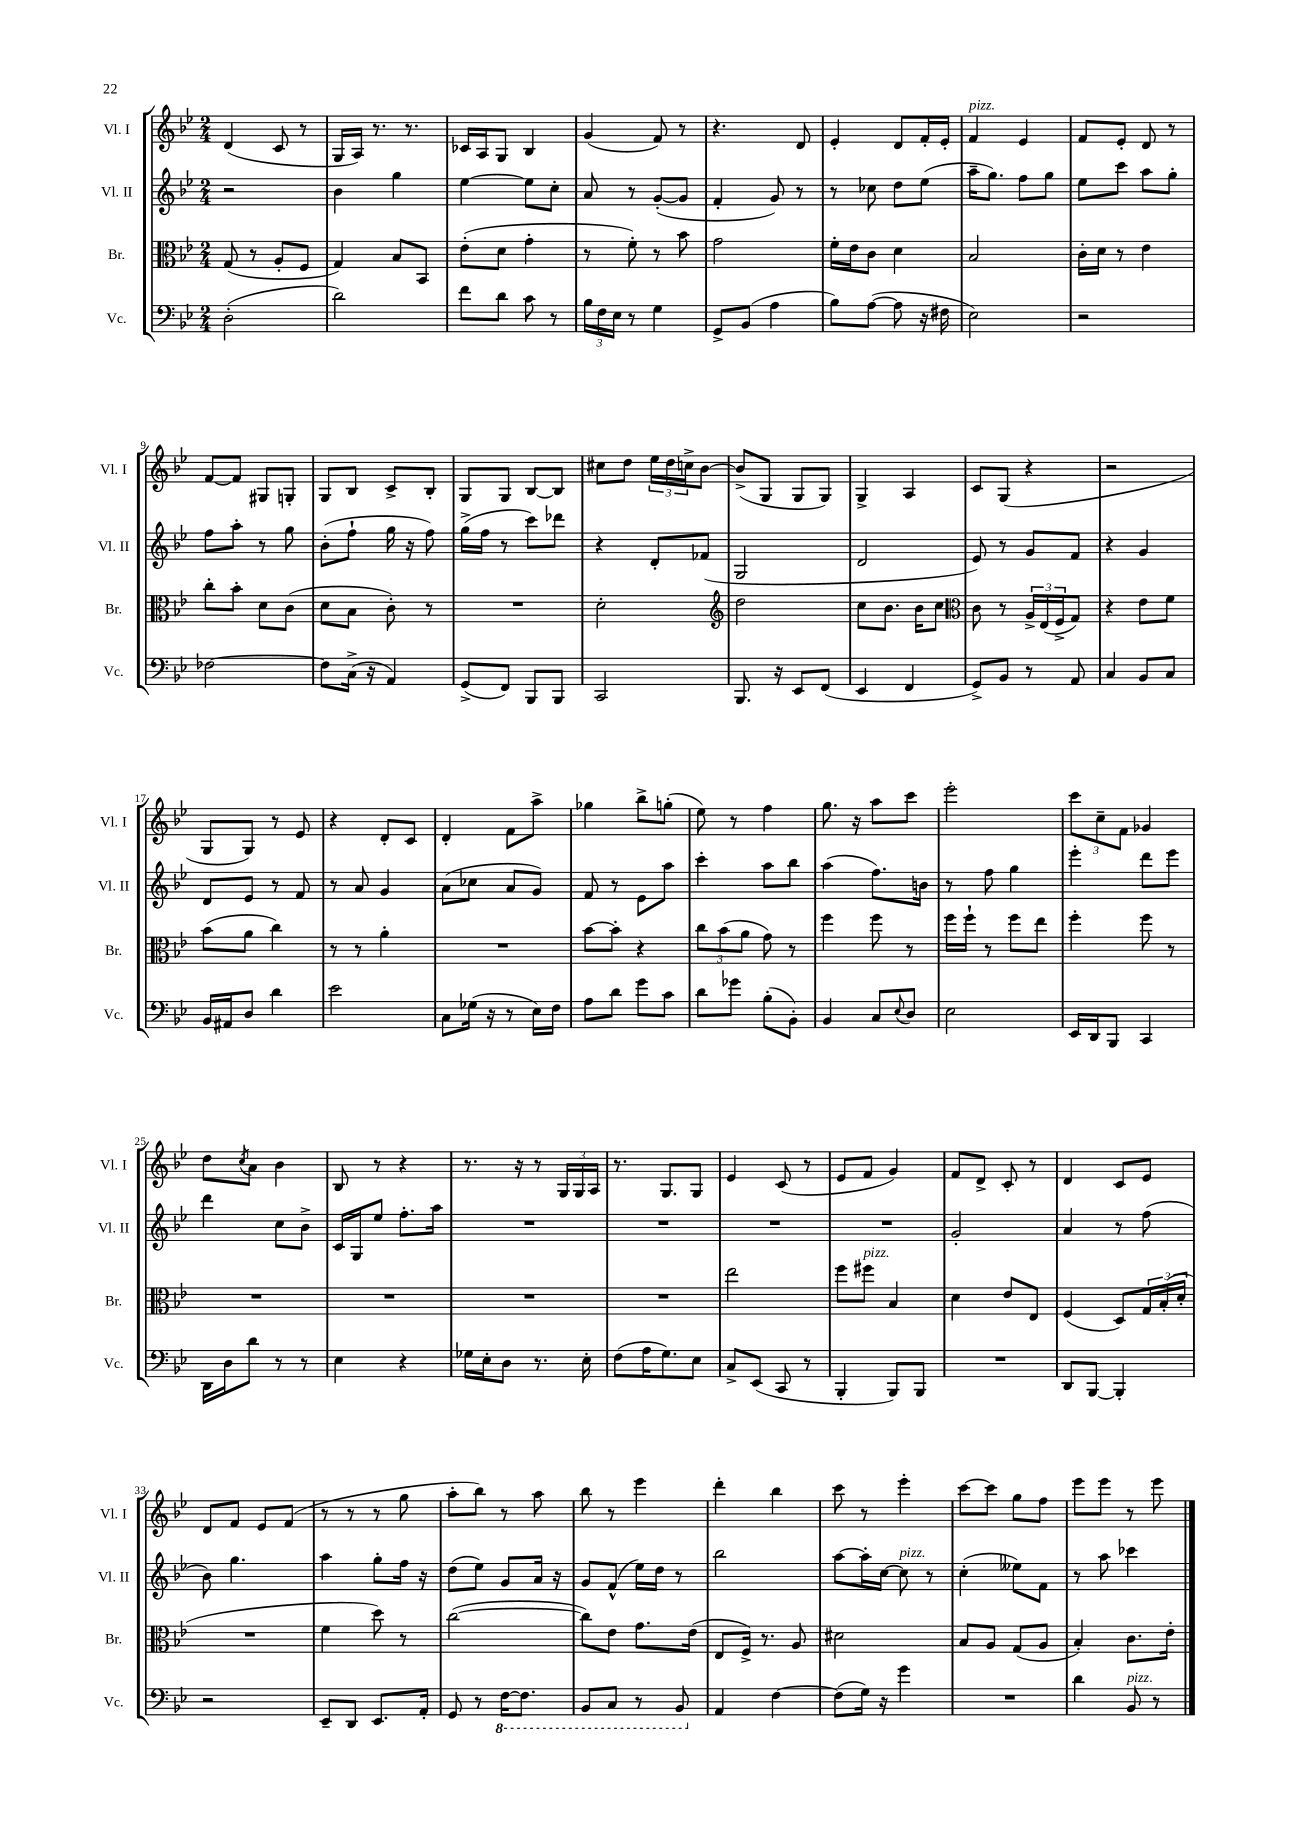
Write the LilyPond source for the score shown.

<<
\new StaffGroup <<
\new Staff = "s0" \with { instrumentName = "Vl. I" shortInstrumentName = "Vl. I" } {
    \clef treble \key bes \major \numericTimeSignature \time 2/4
    d'4( c'8 r8 |
    g16 a16) r8. r8. |
    ces'16 a16 g8 bes4 |
    g'4( f'8) r8 |
    r4. d'8 |
    ees'4-. d'8 f'16-. ees'16-. |
    f'4^\markup { \italic "pizz." } ees'4 |
    f'8 ees'8-. d'8 r8 |
    f'8~ f'8 gis8 g8-. |
    g8 bes8 c'8-> bes8-. |
    g8 g8 bes8~ bes8 |
    cis''8 d''8 \tuplet 3/2 { ees''16 d''16 c''16-> } bes'8~ |
    bes'8->( g8 g8 g8) |
    g4-> a4 |
    c'8 g8( r4 |
    r2 |
    g8 g8) r8 ees'8 |
    r4 d'8-. c'8 |
    d'4-. f'8 a''8-> |
    ges''4 bes''8-> g''8-.( |
    ees''8) r8 f''4 |
    g''8. r16 a''8 c'''8 |
    ees'''2-. |
    \tuplet 3/2 { c'''8 c''8-- f'8 } ges'4 |
    d''8 \acciaccatura { c''8 } a'8 bes'4 |
    bes8 r8 r4 |
    r8. r16 r8 \tuplet 3/2 { g16 g16 a16 } |
    r8. g8. g8 |
    ees'4 c'8( r8 |
    ees'8 f'8 g'4) |
    f'8 d'8-> c'8-. r8 |
    d'4 c'8 ees'8 |
    d'8 f'8 ees'8 f'8( |
    r8 r8 r8 g''8 |
    a''8-. bes''8) r8 a''8 |
    bes''8 r8 ees'''4 |
    d'''4-. bes''4 |
    c'''8 r8 ees'''4-. |
    c'''8~ c'''8 g''8 f''8 |
    ees'''8 ees'''8 r8 ees'''8 \bar "|." |
}
\new Staff = "s1" \with { instrumentName = "Vl. II" shortInstrumentName = "Vl. II" } {
    \clef treble \key bes \major \numericTimeSignature \time 2/4
    r2 |
    bes'4 g''4 |
    ees''4~ ees''8 c''8-. |
    a'8 r8 g'8~-.( g'8 |
    f'4-. g'8) r8 |
    r8 ces''8 d''8 ees''8( |
    a''16-- g''8.) f''8 g''8 |
    ees''8 c'''8 a''8 g''8-. |
    f''8 a''8-. r8 g''8 |
    bes'8-.( f''8-! g''16 r16 f''8) |
    g''16->( f''16 r8 c'''8) des'''8 |
    r4 d'8-. fes'8( |
    g2 |
    d'2 |
    ees'8) r8 g'8 f'8 |
    r4 g'4 |
    d'8 ees'8 r8 f'8 |
    r8 a'8 g'4 |
    a'8( ces''8 a'8 g'8) |
    f'8 r8 ees'8 a''8 |
    c'''4-. a''8 bes''8 |
    a''4( f''8.) b'16 |
    r8 f''8 g''4 |
    ees'''4-. d'''8 ees'''8 |
    d'''4 c''8 bes'8-> |
    c'16 g16 ees''8 f''8.-. a''16 |
    R2 |
    R2 |
    R2 |
    R2 |
    g'2-. |
    a'4 r8 f''8( |
    bes'8) g''4. |
    a''4 g''8-. f''16 r16 |
    d''8( ees''8) g'8 a'16 r16 |
    g'8 f'8-^( ees''16) d''16 r8 |
    bes''2 |
    a''8~ a''16-. c''16~ c''8^\markup { \italic "pizz." } r8 |
    c''4-.( eeses''8) f'8 |
    r8 a''8 ces'''4 \bar "|." |
}
\new Staff = "s2" \with { instrumentName = "Br." shortInstrumentName = "Br." } {
    \clef alto \key bes \major \numericTimeSignature \time 2/4
    g8( r8 a8-. f8 |
    g4) bes8 bes,8 |
    ees'8-.( d'8 g'4-. |
    r8 f'8-.) r8 bes'8 |
    g'2 |
    f'16-. ees'16 c'8 d'4 |
    bes2 |
    c'16-. d'16 r8 ees'4 |
    c''8-. bes'8-. d'8 c'8( |
    d'8 bes8 c'8-.) r8 |
    R2 |
    d'2-. |
    \clef treble d''2 |
    c''8 bes'8. bes'16 c''8 |
    \clef alto c'8 r8 \tuplet 3/2 { a16-> ees16( f16-> } g8) |
    r4 ees'8 f'8 |
    bes'8( a'8 c''4) |
    r8 r8 a'4-. |
    R2 |
    bes'8~ bes'8-. r4 |
    \tuplet 3/2 { c''8 bes'8( a'8 } g'8) r8 |
    f''4 f''8 r8 |
    f''16 f''16-! r8 f''8 ees''8 |
    f''4-. f''8 r8 |
    R2 |
    R2 |
    R2 |
    R2 |
    ees''2 |
    f''8 fis''8^\markup { \italic "pizz." } bes4 |
    d'4 ees'8 ees8 |
    f4( d8) \tuplet 3/2 { g16 bes16-.( d'16-. } |
    R2 |
    f'4 d''8) r8 |
    c''2~( |
    c''8) ees'8 g'8. ees'16( |
    ees8 f16->) r8. a8 |
    dis'2 |
    bes8 a8 g8( a8 |
    bes4-.) c'8. ees'16-. \bar "|." |
}
\new Staff = "s3" \with { instrumentName = "Vc." shortInstrumentName = "Vc." } {
    \clef bass \key bes \major \numericTimeSignature \time 2/4
    d2-.( |
    d'2) |
    f'8 d'8 c'8 r8 |
    \tuplet 3/2 { bes16 f16 ees16 } r8 g4 |
    g,8-> bes,8( a4 |
    bes8) a8~( a8 r16 fis16 |
    ees2) |
    r2 |
    fes2~ |
    fes8 c16->( r16 a,4) |
    g,8->( f,8) bes,,8 bes,,8 |
    c,2 |
    bes,,8. r16 ees,8 f,8( |
    ees,4 f,4 |
    g,8->) bes,8 r8 a,8 |
    c4 bes,8 c8 |
    bes,16 ais,16 d8 d'4 |
    ees'2 |
    c8 ges16( r16 r8 ees16) f16 |
    a8 d'8 g'8 c'8 |
    d'8 ges'8 bes8-.( bes,8-.) |
    bes,4 c8 \appoggiatura { ees8 } d8 |
    ees2 |
    ees,16 d,16 bes,,8 c,4 |
    d,16 d16 d'8 r8 r8 |
    ees4 r4 |
    ges16 ees16-. d8 r8. ees16-. |
    f8( a16 g8.) ees8 |
    c8-> ees,8( c,8 r8 |
    bes,,4-. bes,,8) bes,,8 |
    R2 |
    d,8 bes,,8~ bes,,4-. |
    r2 |
    ees,8-- d,8 ees,8. a,16-. |
    g,8 r8 \ottava #-1 f,16~ f,8. |
    bes,,8 c,8 r8 bes,,8 \ottava #0 |
    a,4 f4~ |
    f8( g16) r16 g'4 |
    R2 |
    d'4 bes,8^\markup { \italic "pizz." } r8 \bar "|." |
}
>>
>>
